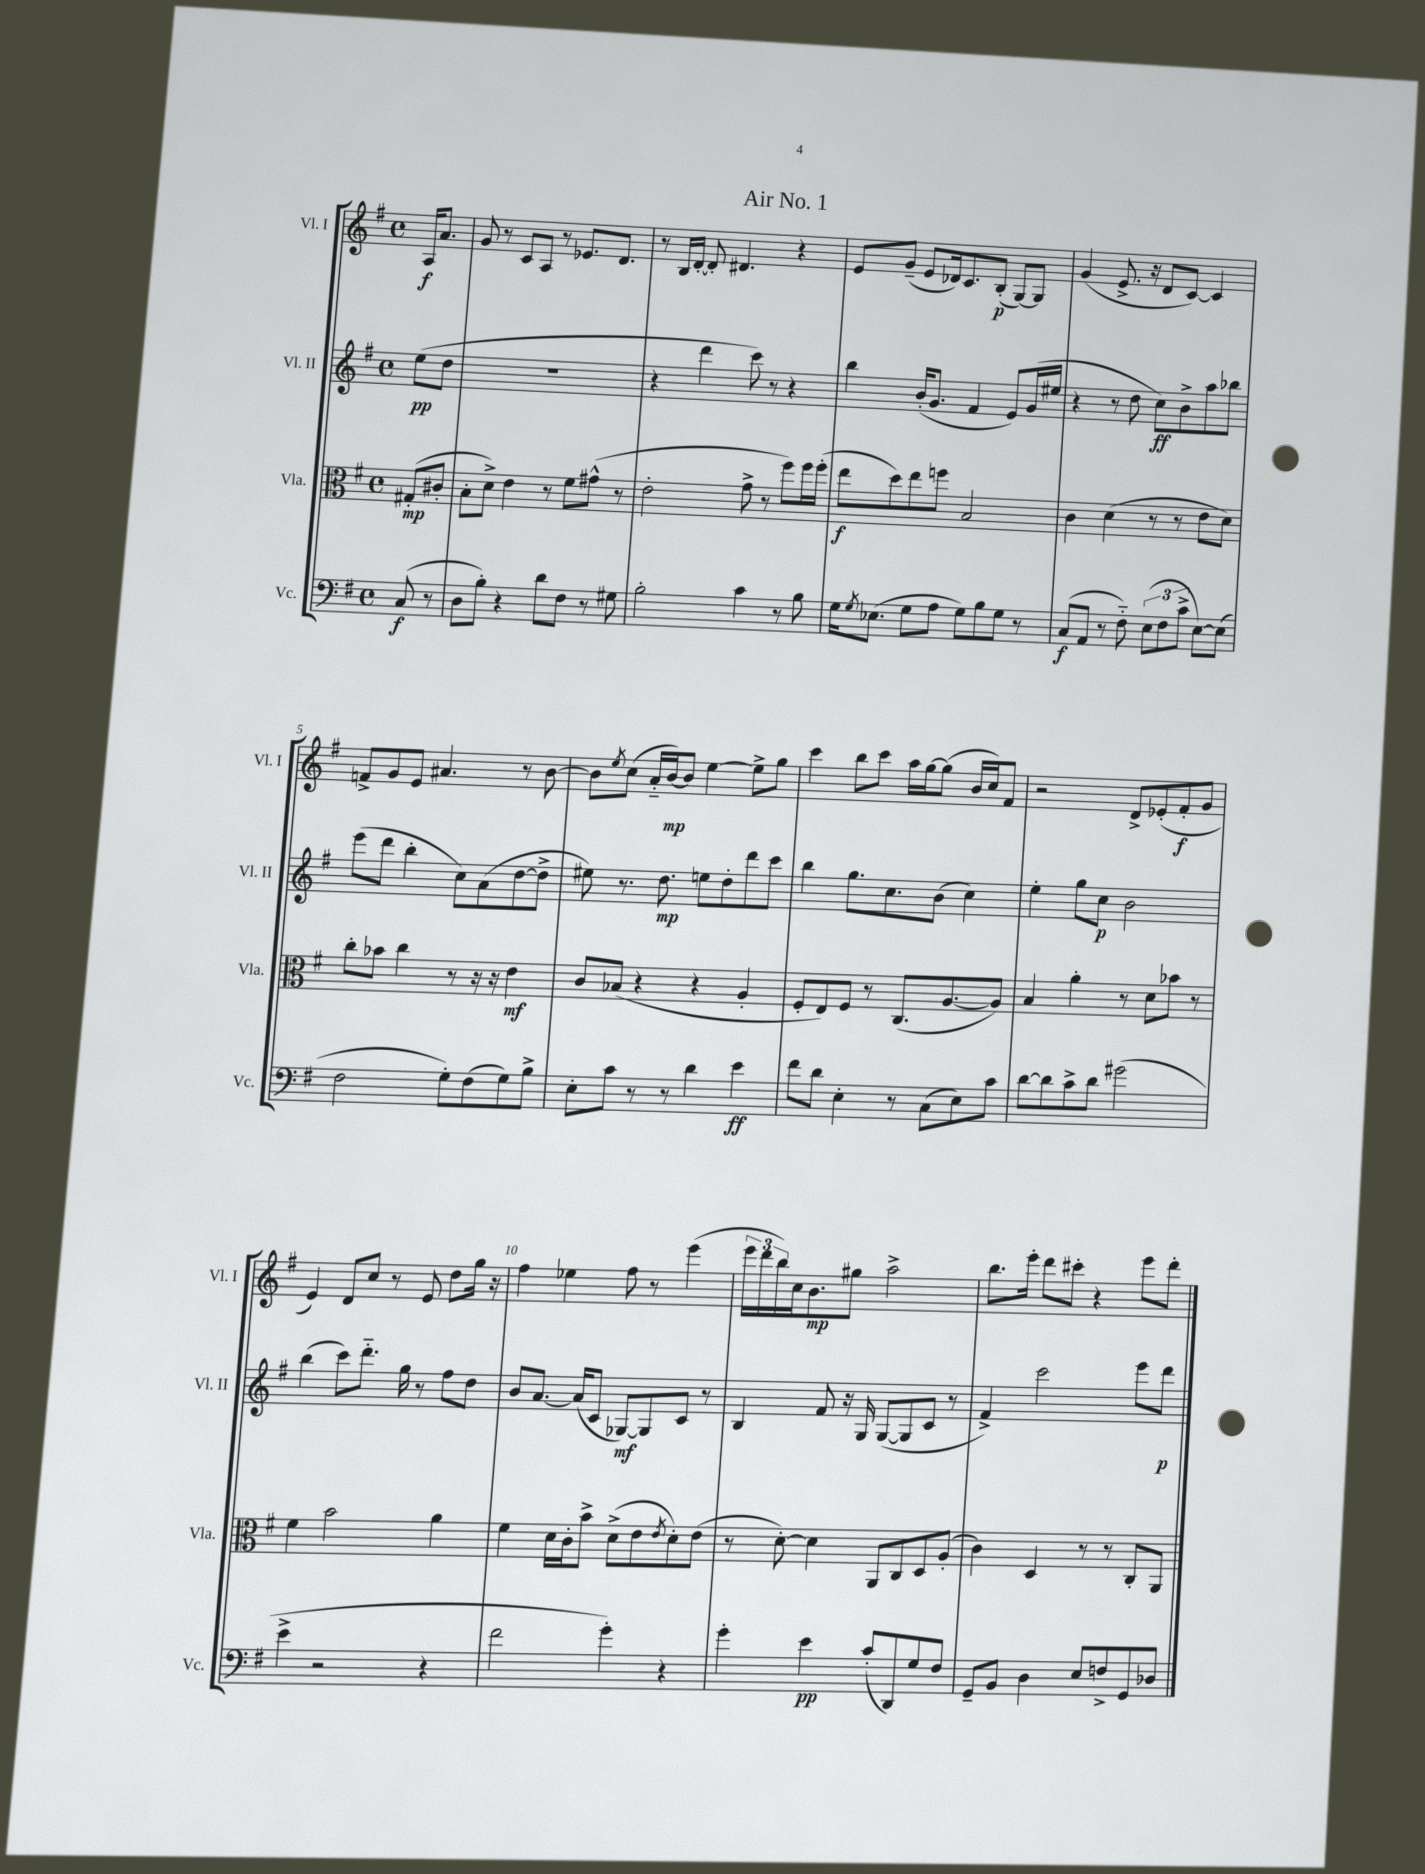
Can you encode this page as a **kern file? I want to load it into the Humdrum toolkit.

**kern	**kern	**kern	**kern
*staff4	*staff3	*staff2	*staff1
*clefF4	*clefC3	*clefG2	*clefG2
*k[f#]	*k[f#]	*k[f#]	*k[f#]
*M4/4	*M4/4	*M4/4	*M4/4
*met(c)	*met(c)	*met(c)	*met(c)
(8C/	(8G#'/L	(8ee\L	16A/LK
.	.	.	8.a/J
8r	8c#'/J	8dd\J	.
=	=	=	=
8D\L	8B'\L	1r	8g/
8B'\J)	8d^\J)	.	8r
4r	4e\	.	8c/L
.	.	.	8A/J
8d\L	8r	.	8r
8F#\J	8f#\L	.	8.e-/L
8r	(8g#^^\J	.	.
.	.	.	8.d/J
8G#\	8r	.	.
=	=	=	=
2B'\	2e'\	4r	8r
.	.	.	16B/LL
.	.	.	[16d'/JJ
.	.	4ddd\	8d'/]
.	.	.	4.d#/
4c\	8g^\	8ccc\)	.
.	8r	8r	.
8r	8ff#\L)	4r	4r
8B\	16ff#\L	.	.
.	(16ff#'\JJ	.	.
=	=	=	=
16G\LK	8ee\L	4bb\	8e/L
8qG/	.	.	.
(8.E-\J	.	.	.
.	8dd\)	.	(8g~/J
8G\L	8ee\	(16b'/LK	8e/L
.	.	8.g/J	.
8A\J	8ff\J	.	16d-/k)
.	.	.	8.c/
8G\L)	2B/	4f#/	.
8B\	.	.	(8B'/J
8G\J	.	8e/L)	[8G/L)
8r	.	(16g/L	8G/]J
.	.	16ee#/JJ	.
=	=	=	=
(8C/L	4c\	4r	(4g/
8AA/J	.	.	.
8r	(4d\	8r	8.e^/
8F#'~\)	.	8dd\	.
.	.	.	16r
(12E\L	8r	8cc\L)	8d/L
12F#\	.	.	.
.	8r	8b^\	[8c/J)
12c^\J	.	.	.
[8E\L)	8e\L	8aa\	4c/]
(8E\]J	8d\J)	8bb-\J	.
=	=	=	=
2F#\	8cc'\L	(8eee\L	8f^/L
.	8b-\J	8ddd\J	8g/
.	4cc\	4bb'\	8e/J
.	.	.	4.a#/
8G'\L)	8r	8cc\L)	.
(8F#\	16r	(8a\	.
.	16r	.	.
8G\)	4e\	[8dd\	8r
8B^\J	.	8dd^\]J	[8b\
=	=	=	=
8E'\L	8c/L	8ee#\)	8b\]L
.	.	.	8qee/
8c\J	(8B-/J	8.r	(8cc\J
8r	4r	.	16a'~/LL
.	.	8.dd\	[16b/J)
8r	.	.	8b/]J
4d\	4r	8ee\L	[4ee\
.	.	8dd'\	.
4e\	4A'/	8ddd\	8ee^\]L
.	.	8ccc\J	8gg\J
=	=	=	=
8f#\L	8F#'/L	4bb\	4ccc\
8d\J	8E/)	.	.
4E'\	8F#/J	8.gg\L	8bb\L
.	8r	.	8ccc\J
.	.	8.cc\	.
8r	(8.C/L	.	16aa\LL
.	.	.	[16gg\J
(8C\L	.	(8b\J	(8gg\]J
.	[8.A/	.	.
8E\)	.	4cc\)	16b/LL
.	.	.	16cc/J)
8c\J	8A/]J)	.	8f#/J
=	=	=	=
[8d\L	4B/	4ee'\	2r
8d\]	.	.	.
8c^\	4a'\	8gg\L	.
8d\J	.	8cc\J	.
(2g#\	8r	2b\	8d^/L
.	8d\L	.	(8e-'/
.	8b-\J	.	8f#'/
.	8r	.	8g/J
=	=	=	=
4e^\	4f#\	(4bb\	4e/)
2r	2b\	8ccc\L)	8d/L
.	.	8.ddd'~\J	8cc/J
.	.	.	8r
.	.	16gg\	.
.	.	8r	8e/
4r	4a\	8ff#\L	8dd\L
.	.	8dd\J	16gg\Jk
.	.	.	16r
=	=	=	=
2f#\	4f#\	8b/L	4ff#\
.	.	[8.a/J	.
.	16d\LL	.	4ee-\
.	16c'\J	(16a/]LK	.
.	8b^\J	8c/J	.
4g'\)	(8d^\L	[8G-/L)	8ff#\
.	8e\	8G-/]	8r
.	8qe/	.	.
4r	8d'\)	8c/J	(4eee\
.	(8e\J	8r	.
=	=	=	=
4g'\	8r	4B/	24eee\LL
.	.	.	24ddd\
.	.	.	24bb\)
.	[8d'\)	.	16cc\J
.	.	.	8.b\
4e\	4d\]	8f#/	.
.	.	16r	8gg#\J
.	.	16G/	.
(8c'/L	8AA/L	([8G/L	2aa^\
8DD/)	8C/	8G/]	.
8G/	8D/	8c/J	.
8F#/J	(8A'/J	8r	.
=	=	=	=
8GG~/L	4c\)	4f#^/)	8.bb\L
8BB/J	.	.	.
.	.	.	16eee'\Jk
4D\	4D/	2ccc\	8ddd\L
.	.	.	8ccc#'\J
8E/L	8r	.	4r
8F^/	8r	.	.
8GG/	8C'/L	8eee\L	8eee\L
8D-/J	8AA/J	8ddd\J	8ddd'\J
==	==	==	==
*-	*-	*-	*-
